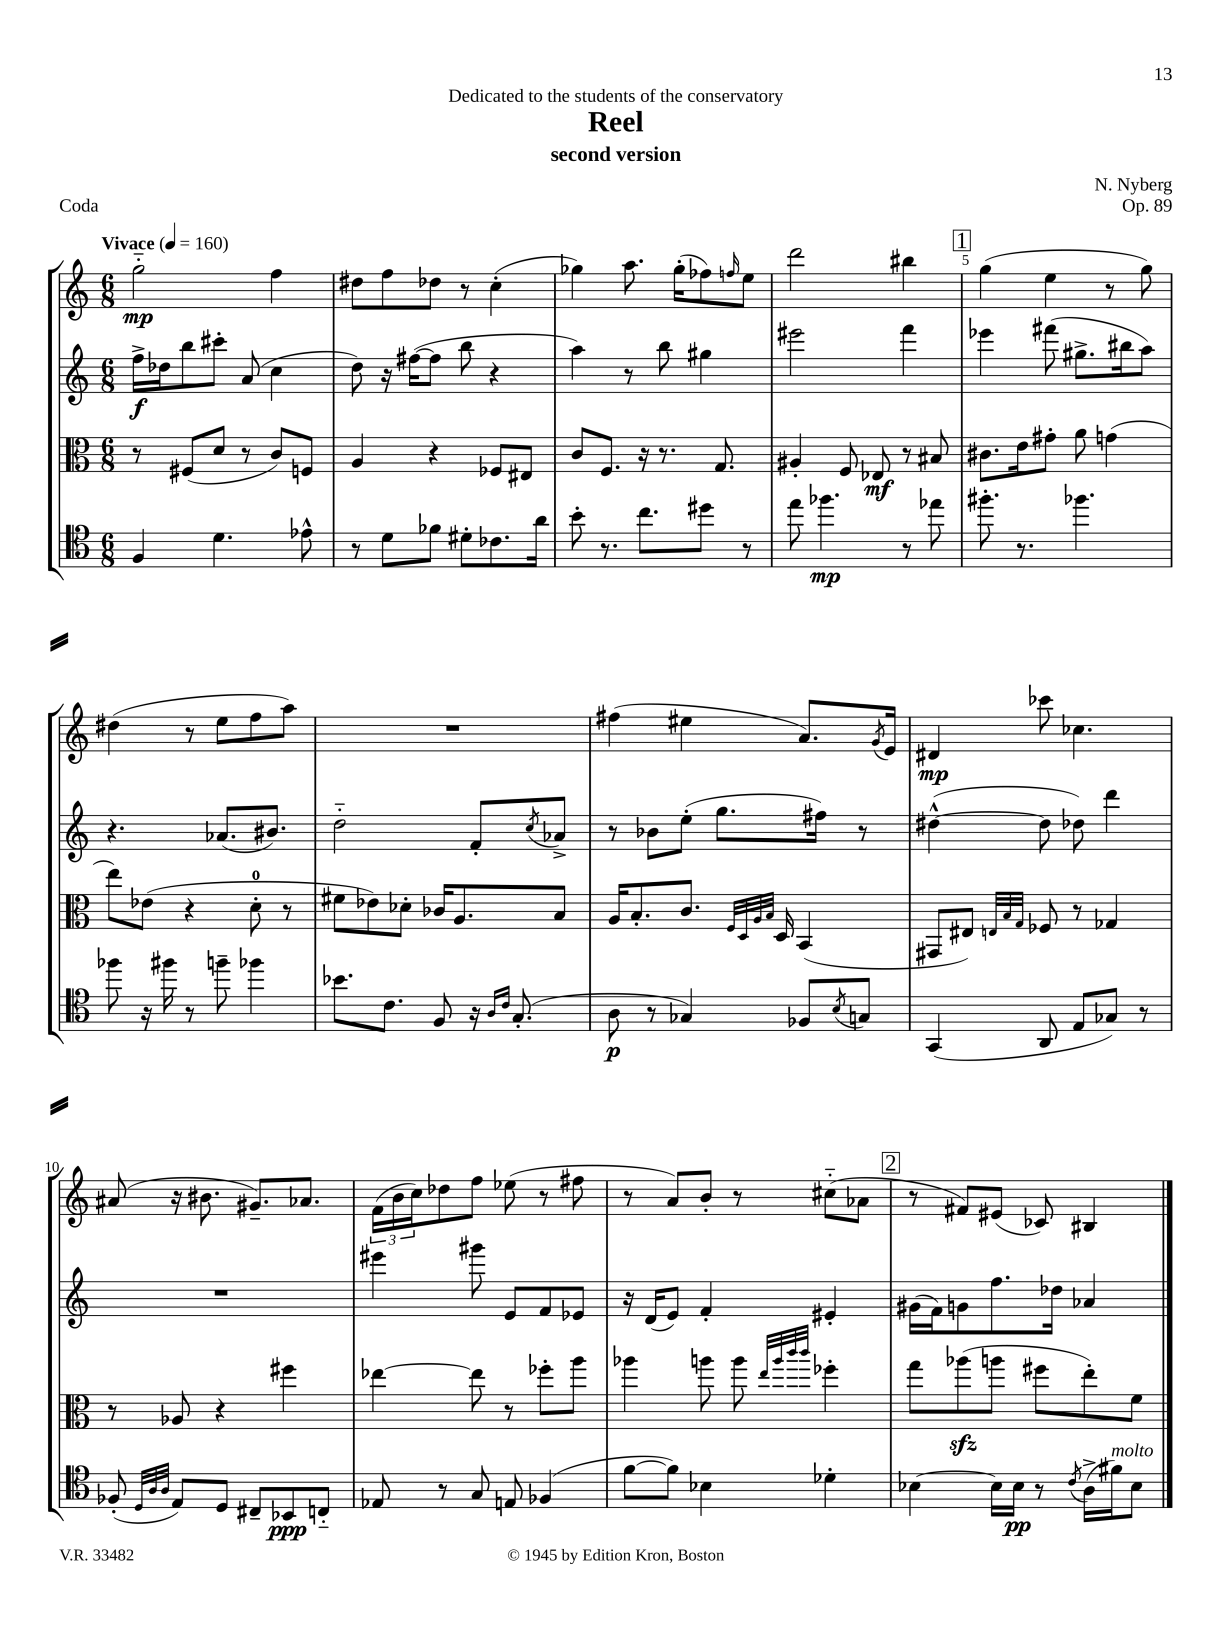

**kern	**kern	**kern	**kern
*staff4	*staff3	*staff2	*staff1
*clefC4	*clefC3	*clefG2	*clefG2
*k[]	*k[]	*k[]	*k[]
*M6/8	*M6/8	*M6/8	*M6/8
*MM160	*MM160	*MM160	*MM160
4F/	8r	16ff^\LL	2gg'~\
.	.	16dd-\J	.
.	(8F#/L	8bb\	.
4.d\	8d/J	8ccc#'\J	.
.	8r	(8a/	.
.	8c/L)	4cc\	4ff\
8e-^^\	8F/J	.	.
=	=	=	=
8r	4A/	8dd\)	8dd#\L
8d\L	.	16r	8ff\
.	.	([16ff#\LK	.
8f-\J	4r	8ff#\]J	8dd-\J
8d#'\L	.	8bb\	8r
8.c-\	8F-/L	4r	(4cc'\
.	8E#/J	.	.
16a\Jk	.	.	.
=	=	=	=
8b'\	8c/L	4aa\)	4gg-\)
8.r	8.F/J	.	.
.	.	8r	8.aa\
8.cc\L	16r	.	.
.	8.r	8bb\	.
.	.	.	(16gg-'\LK
8dd#\J	.	4gg#\	8ff-\)
.	8.G/	.	.
.	.	.	16qqff/
8r	.	.	8ee\J
=	=	=	=
8ee\	4A#'/	2eee#\	2ddd\
4.ff-\	.	.	.
.	8F/	.	.
.	8E-/	.	.
8r	8r	4fff\	4bb#\
8ee-\	8B#/	.	.
=	=	=	=
8.ff#'\	8.c#\L	4eee-\	(4gg\
8.r	16e\k	.	.
.	8g#'\J	(8fff#\	4ee\
4.ff-\	8a\	8.gg#^\L	.
.	(4g\	.	8r
.	.	16bb#\k	.
.	.	8aa\J)	8gg\)
=	=	=	=
8ff-\	8ee\L)	4.r	(4dd#\
16r	(8e-\J	.	.
16ff#\	.	.	.
8r	4r	.	8r
8ff~\	.	(8.a-/L	8ee\L
4ff-\	8d'\	.	8ff\
.	.	8.b#/J)	.
.	8r	.	8aa\J)
=	=	=	=
8.b-\L	8f#\L	2dd'~\	2.r
.	8e-\)	.	.
8.c\J	.	.	.
.	8d-'\J	.	.
8F/	16c-/LK	.	.
.	8.A/	.	.
16r	.	8f'/L	.
16qqA/LL	.	.	.
16qqc/JJ	.	.	.
(8.G'/	.	.	.
.	.	8qcc/	.
.	8B/J	8a-^/J	.
=	=	=	=
8A\	16A/LK	8r	(4ff#\
.	8.B'/	.	.
8r	.	8b-\L	.
4G-/)	8.c/J	(8ee'\J	4ee#\
.	.	8.gg\L	.
.	32qqF/LLL	.	.
.	32qqD/	.	.
.	32qqA/	.	.
.	32qqB/JJJ	.	.
.	16D/	.	.
8F-/L	(4BB/	.	8.a/L)
.	.	16ff#\Jk)	.
8qB/	.	.	.
8G/J	.	8r	.
.	.	.	8qg/
.	.	.	16e/Jk
=	=	=	=
(4GG/	8GG#/L	([4dd#^^\	4d#/
.	8E#/J)	.	.
.	32qqE/LLL	.	.
.	32qqB/	.	.
.	32qqG/JJJ	.	.
8AA/	8F-/	8dd#\]	8ccc-\
8E/L	8r	8dd-\)	4.cc-\
8G-/J)	4G-/	4ddd\	.
8r	.	.	.
=	=	=	=
(8F-'/	8r	2.r	(8a#/
32qqD/LLL	.	.	.
32qqA/	.	.	.
32qqA/JJJ	.	.	.
8E/L)	8A-/	.	16r
.	.	.	8.b#\
8D/J	4r	.	.
8C#~/L	.	.	8.g#~/L)
8BB-/	4ff#\	.	.
.	.	.	8.a-/J
8C'~/J	.	.	.
=	=	=	=
8E-/	[4ee-\	4eee#\	(24f\LL
.	.	.	24b\
.	.	.	24cc\J)
8r	.	.	8dd-\
8G/	8ee-\]	8ggg#\	8ff\J
8E/	8r	8e/L	(8ee-\
(4F-/	8ff-'\L	8f/	8r
.	8aa\J	8e-/J	8ff#\
=	=	=	=
[8f\L	4aa-\	16r	8r
.	.	(16d/LK	.
8f\]J)	.	8e/J)	8a/L)
4B-\	8aa\	4f'/	8b'/J
.	8aa\	.	8r
.	32qqee/LLL	.	.
.	32qqaa/	.	.
.	32qqccc/	.	.
.	32qqccc/JJJ	.	.
4d-'\	4ff-'\	4e#'/	(8cc#'~\L
.	.	.	8a-\J
=	=	=	=
[4B-\	8gg\L	(16g#\LL	8r
.	.	16f\J)	.
.	(8aa-\	8g\	8f#/L)
16B-\]LL	8aa\J	8.ff\	(8e#/J
16B-\JJ	.	.	.
8r	8ff#\L	.	8c-/)
.	.	16dd-\Jk	.
8qc/	.	.	.
(16A^\LL	8ee'\)	4a-/	4B#/
16f#\J)	.	.	.
8B-\J	8f\J	.	.
==	==	==	==
*-	*-	*-	*-
